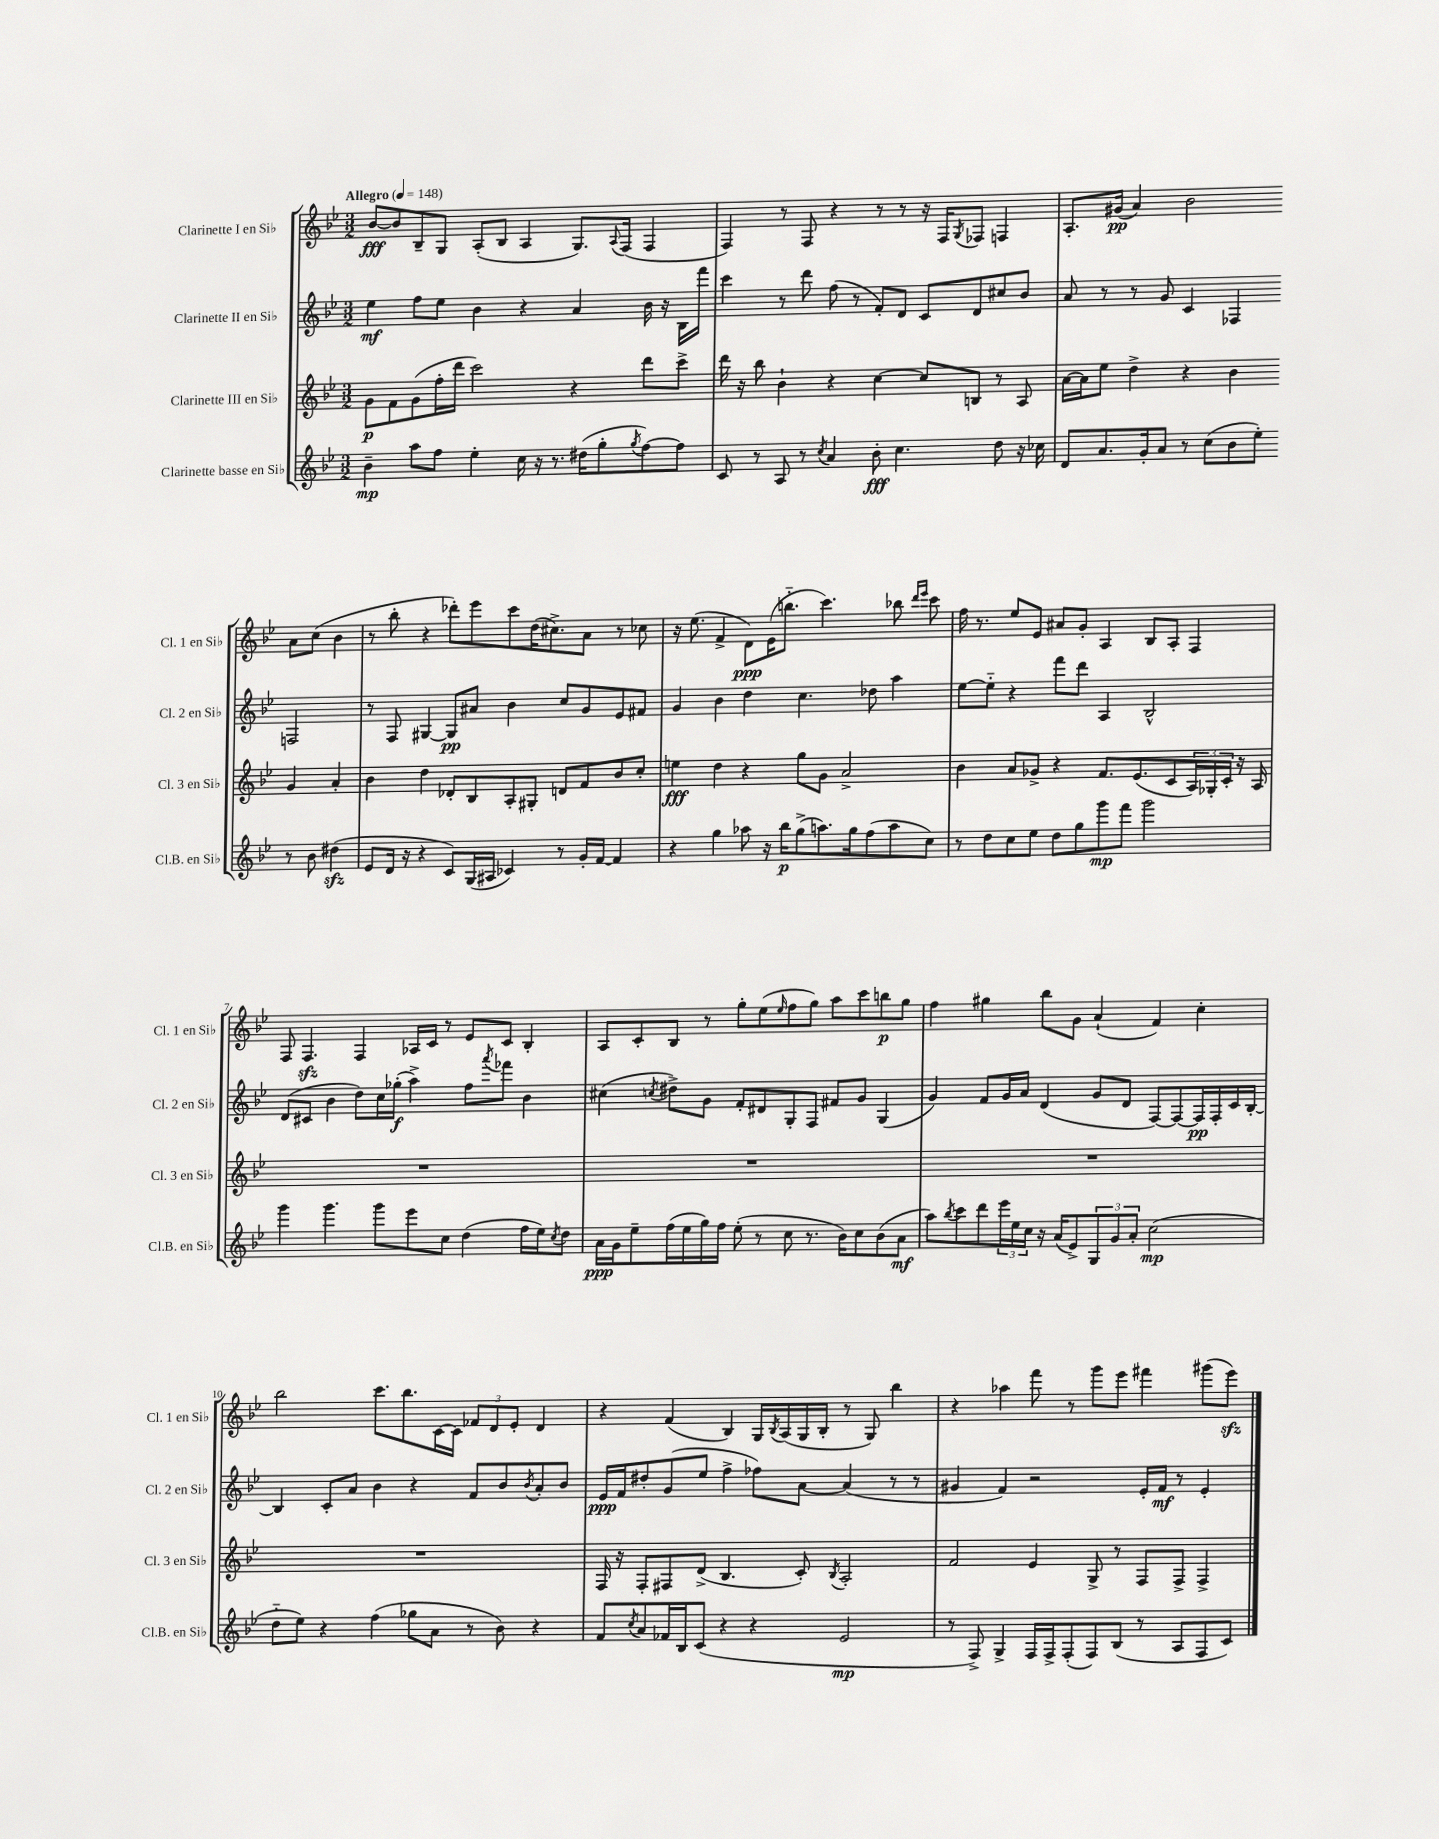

**kern	**kern	**kern	**kern
*staff4	*staff3	*staff2	*staff1
*clefG2	*clefG2	*clefG2	*clefG2
*k[b-e-]	*k[b-e-]	*k[b-e-]	*k[b-e-]
*M3/2	*M3/2	*M3/2	*M3/2
*MM148	*MM148	*MM148	*MM148
4b-~\	8g\L	4ee-\	[8b-/L
.	8f\	.	8b-/]
8aa\L	(8g\	8ff\L	8B-~/
8ff\J	16ff'\L	8ee-\J	8G/J
.	16ddd\JJ	.	.
4ee-'\	2ccc\)	4b-\	(8A'/L
.	.	.	8B-/J
16cc\	.	4r	4A/
16r	.	.	.
8.r	.	.	.
.	4r	4a/	8.G/L)
(16dd#\LK	.	.	.
8gg'\	.	.	.
.	.	.	8qqA/
.	.	.	(16F/Jk
8qgg/	.	.	.
[8ff\)	8ddd\L	16b-\	4F/
.	.	16r	.
8ff\]J	8ccc^\J	16B-\LL	.
.	.	16fff\JJ	.
=	=	=	=
8c/	16ddd\	4ccc\	4F/)
.	16r	.	.
8r	8bb-\	.	.
8A/	4b-`\	8r	8r
8r	.	8ddd\	8F/
8qcc/	.	.	.
4a/	4r	(8ff\	4r
.	.	8r	.
8b-'\	[4cc\	8f'/L)	8r
4.cc\	.	8d/J	8r
.	8cc/]L	8c/L	16r
.	.	.	16F/LK
.	.	.	8qG/
.	8B/J	8d/	8F-/J
8dd\	8r	8cc#/	4F/
16r	8A/	8b-/J	.
16cc-\	.	.	.
=	=	=	=
8d/L	[16a\LL	8a/	8.A'/L
.	16a\]J	.	.
8.a/	8ee-\J	8r	.
.	.	.	(16g#/Jk
.	4dd^\	8r	4a/)
16g'/k	.	.	.
8a/J	.	8g/	.
8r	4r	4c/	2b-\
(8cc\L	.	.	.
8b-\	4b-\	4F-/	.
8ee-'\J)	.	.	.
8r	4g/	2F/	8a\L
8b-\	.	.	(8cc\J
(4dd#\	4a'/	.	4b-\
=	=	=	=
8e-/L	4b-\	8r	8r
16d/Jk	.	8F/	8bb-'\
16r	.	.	.
4r	4dd\	[4G#/	4r
8c/L)	8d-'/L	8G#/]L	8ddd-'\L)
(16G/L	8B-/	8a#/J	8eee-\
16A#/JJ	.	.	.
4c-/)	8A'/	4b-\	8ccc\
.	8G#'/J	.	(16dd\K
.	.	.	8.cc#^\)
8r	8d/L	8cc/L	.
16g'/LL	8f/	8g/	8a\J
[16f/JJ	.	.	.
4f/]	8b-/	8e-/	8r
.	8cc'/J	8f#/J	8cc-\
=	=	=	=
4r	4ee\	4g/	16r
.	.	.	(8.ee-\
4gg\	4dd\	4b-\	4f^/
8aa-\	4r	4dd\	8d\L)
16r	.	.	(16e-\K
16bb-\LK	.	.	8.bb'~\J
(8gg^\	8gg\L	4.cc\	.
8.aa\)	8g\J	.	4.ccc\)
.	2a^/	.	.
16gg\k	.	.	.
(8ff\	.	8dd-\	.
8aa\	.	4aa\	8bb-\
.	.	.	16qqddd/LL
.	.	.	16qqeee-/JJ
8cc\J)	.	.	8ccc\
=	=	=	=
8r	4b-\	[8ee-\L	16ff\
.	.	.	8.r
8dd\L	.	8ee-'~\]J	.
8cc\	8a/L	4r	8ee-/L
8ee-\J	8g-^/J	.	8e-/J
8dd\L	4r	8fff\L	8a#/L
8gg\	.	8ddd\J	8g'/J
8ggg\	8.f/L	4A/	4A/
8fff\J	.	.	.
.	(8.e-/	.	.
2ggg\	.	2B-^^/	8B-/L
.	8c/	.	8A'/J
.	24A/L)	.	4F/
.	24G-'/	.	.
.	24c'/JJ	.	.
.	16r	.	.
.	16A/	.	.
=	=	=	=
4ggg\	1.r	(8d/L	8F/
.	.	8c#/J	4.F/
4.ggg\	.	4b-\	.
.	.	8dd\L)	4F/
8ggg\L	.	16cc\L	.
.	.	(16gg-'\JJ	.
8eee-\	.	4aa^\)	16A-/LL
.	.	.	16c/JJ
8cc\J	.	.	8r
(4dd\	.	8ff\L	8e-/L
.	.	8qaaa/	.
.	.	8fff-\J	8c/J
16ff\LL	.	4b-\	4B-'/
16ee-\J)	.	.	.
8qcc/	.	.	.
8dd\J	.	.	.
=	=	=	=
16a\LL	1.r	(4cc#\	8A/L
16g\J	.	.	.
8ee-~\	.	.	8c'/
.	.	8qcc/	.
(16ff\L	.	8dd#^\L)	8B-/J
16ee-\	.	.	.
16gg\)	.	8g\J	8r
16ff\JJ	.	.	.
(8ee-'\	.	8f'/L	8gg'\L
8r	.	8d#/	(8ee-\
.	.	.	16qqee-/
8cc\	.	8G'/	8ff\
8.r	.	8F/J	8gg\J)
.	.	8f#/L	8aa\L
16b-\LK)	.	.	.
8cc\	.	8g/J	8ccc\
(8b-\	.	(4G/	8bb\
8a\J	.	.	8gg\J
=	=	=	=
8aa\L)	1.r	4g/)	4ff\
8qbb-/	.	.	.
8ccc\	.	.	.
8ddd\	.	8f/L	4gg#\
24eee-\L	.	16g/L	.
24ee-\	.	.	.
.	.	16a/JJ	.
24cc\JJ	.	.	.
16r	.	(4d/	8bb-\L
(16a/LK	.	.	.
8e-^/)	.	.	8g\J
12G/	.	8g/L	(4a`/
12g/	.	.	.
.	.	8d/J	.
12a'/J	.	.	.
(2cc\	.	[8F/L)	4f/)
.	.	8F/_	.
.	.	16F/]L	4cc'\
.	.	16F'/	.
.	.	16c/	.
.	.	[16B-'/JJ	.
=	=	=	=
8dd'~\L	1.r	4B-/]	2bb-\
8ee-\J)	.	.	.
4r	.	8c'/L	.
.	.	8a/J	.
(4ff\	.	4b-\	8.ccc\L
.	.	.	8.bb-\
8gg-\L	.	4r	.
8a\J	.	.	[16c\L
.	.	.	16c\]JJ
8r	.	8f/L	12f-/L
.	.	.	12d/
8b-\)	.	8b-/	.
.	.	.	12e-'/J
.	.	8qb-/	.
4r	.	8a'/	4d/
.	.	8b-/J	.
=	=	=	=
8f/L	16F/	16e-/LL	4r
.	16r	16f/J	.
8qcc/	.	.	.
8a/	8F'/L	8dd#'/	.
16f-/L	8F#/	(8g/	(4f/
16B-/J	.	.	.
(8c/J	(8d^/J	8ee-/J	.
4r	4.B-/	4ff^\	4B-/)
4r	.	8ff-\L)	16G/LL
.	.	.	8qB-/
.	.	.	(16A/
.	8c'/)	[8a\J	16G/
.	.	.	16B-'/JJ
.	8qB-/	.	.
2e-/	2A'/	(4a/]	8r
.	.	.	8G/)
.	.	8r	4bb-\
.	.	8r	.
=	=	=	=
8r	2f/	4g#/	4r
8F^/)	.	.	.
4G^/	.	4f/)	4aa-\
16F/LL	4e-/	2r	8fff\
16F^/J	.	.	.
(8F'/	.	.	8r
8F/)	8G^/	.	8ggg\L
(8B-/J	8r	.	8eee-\J
8r	8F/L	16e-'/LL	4fff#\
.	.	16f/JJ	.
8A/L	8F^/J	8r	.
8F/	4F^/	4e-'/	(8ggg#\L
8c/J)	.	.	8eee-\J)
==	==	==	==
*-	*-	*-	*-
